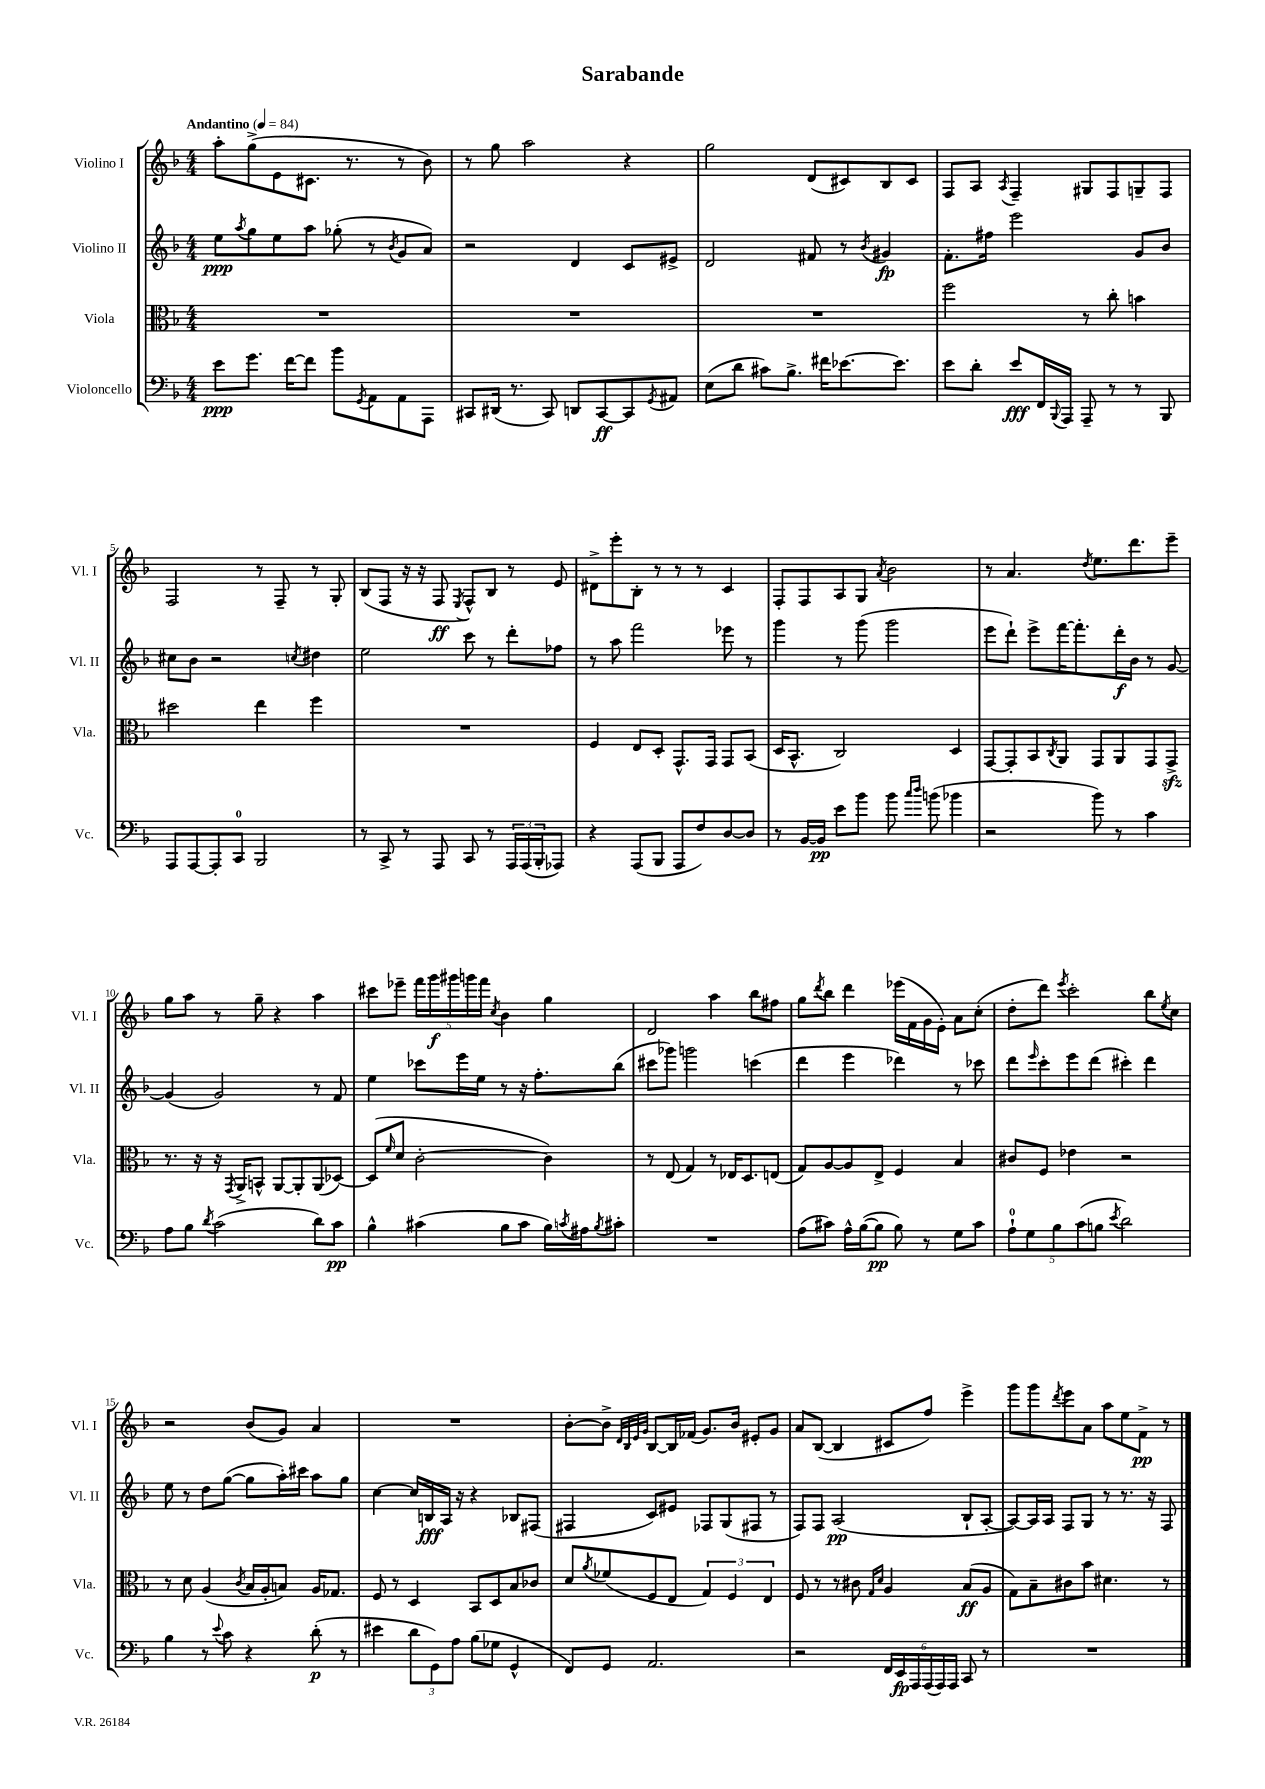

**kern	**kern	**kern	**kern
*staff4	*staff3	*staff2	*staff1
*clefF4	*clefC3	*clefG2	*clefG2
*k[b-]	*k[b-]	*k[b-]	*k[b-]
*M4/4	*M4/4	*M4/4	*M4/4
*MM84	*MM84	*MM84	*MM84
8e\L	1r	8ee\L	8aa'\L
.	.	8qaa/	.
8.g\J	.	8gg\	(8gg^\
.	.	8ee\	8e\
[16f\LK	.	.	.
8f\]J	.	8aa\J	8.c#\J
8b-\L	.	(8gg-'\	.
.	.	.	8.r
8qGG/	.	.	.
8AA\	.	8r	.
.	.	8qb-/	.
8AA\	.	8g/L	8r
8AAA\J	.	8a/J)	8b-\)
=	=	=	=
8CC#/L	1r	2r	8r
(16DD#/Jk	.	.	8gg\
8.r	.	.	.
.	.	.	2aa\
8CC#/)	.	.	.
8DD/L	.	4d/	.
[8CC#/	.	.	.
8CC#/]	.	8c/L	4r
8qGG/	.	.	.
8AA#/J	.	8e#^/J	.
=	=	=	=
(8E\L	1r	2d/	2gg\
8d\J	.	.	.
8c#\L)	.	.	.
8.B-^\J	.	.	.
.	.	8f#/	(8d/L
16f#\LK	.	.	.
[8.e-\	.	8r	8c#/)
.	.	8qb-/	.
.	.	4g#/	8B-/
8.e-\]J	.	.	.
.	.	.	8c#/J
=	=	=	=
8e\L	2ff\	8.f'\L	8F/L
8d'\J	.	.	8A/J
.	.	16ff#\Jk	.
.	.	.	8qA/
8e/L	.	2eee\	4F~/
16FF/L	.	.	.
8qqBBB-/	.	.	.
16AAA/JJ	.	.	.
8AAA~/	8r	.	8G#/L
8r	8cc'\	.	8F/
8r	4b\	8g/L	8G~/
8BBB-/	.	8b-/J	8F/J
=	=	=	=
8AAA/L	2dd#\	8cc#\L	2F/
[8AAA/	.	8b-\J	.
8AAA'/]	.	2r	.
8CC/J	.	.	.
2BBB-/	4ee\	.	8r
.	.	.	8F~/
.	.	8qcc/	.
.	4ff\	4dd#\	8r
.	.	.	8G'/
=	=	=	=
8r	1r	2ee\	(8B-/L
8CC^/	.	.	8F/J
8r	.	.	16r
.	.	.	16r
8AAA/	.	.	8F/
.	.	.	8qE/
8CC/	.	8ccc\	8F^^/L)
8r	.	8r	8B-/J
24AAA/LL	.	8ddd'\L	8r
(24AAA/	.	.	.
24BBB-'/J	.	.	.
8AAA-/J)	.	8ff-\J	8e/
=	=	=	=
4r	4F/	8r	8d#^\L
.	.	8aa\	8eee'\
(8AAA/L	8E/L	2fff\	8B-'\J
8BBB-/J	8D'/J	.	8r
8AAA/L	8.GG^^/L	.	8r
8F/)	.	.	8r
.	16GG/Jk	.	.
[8D/	8GG/L	8eee-\	4c/
8D/]J	(8BB-/J	8r	.
=	=	=	=
8r	16D/LK	4ggg\	8F'/L
.	8.BB-^^/J	.	.
[16BB-/LL	.	.	8F/
16BB-/]JJ	.	.	.
8e\L	2C/)	8r	8A/
8b-\J	.	(8ggg\	8G/J
.	.	.	8qa/
8b-\	.	2ggg\	2b-\
16qqcc/LL	.	.	.
16qqdd/JJ	.	.	.
(8b\	.	.	.
4b-\	4D/	.	.
=	=	=	=
2r	[8GG/L	8eee\L	8r
.	8GG'/]	8ddd`\J)	4.a/
.	8BB-/	8eee^\L	.
.	8qC/	.	.
.	8AA/J	[16fff\K	.
.	.	8.fff'\]	.
.	.	.	8qdd/
8b-\)	8GG/L	.	8.ee\L
8r	8AA/	16ddd'\L	.
.	.	16b-\JJ	8.ddd\
4c\	8GG/	8r	.
.	8GG^/J	[8g/	8eee~\J
=	=	=	=
8A\L	8.r	(4g/]	8gg\L
8B-\J	.	.	8aa\J
.	16r	.	.
8qd/	.	.	.
(2c\	16r	2g/)	8r
.	8qGG/	.	.
.	16AA^/LK	.	.
.	8BB^^/J	.	8gg~\
.	[8AA/L	.	4r
.	8AA'/]	.	.
8d\L)	(8AA/	8r	4aa\
8c\J	[8D-/J)	8f/	.
=	=	=	=
4B-^^\	(8D-/]L	4ee\	8ccc#\L
.	16qqf/	.	.
.	8d/J	.	8eee-~\J
(4c#\	[2c'\	8ccc-\L	20fff\LL
.	.	.	20ggg\
.	.	.	20ggg#\
.	.	16eee\L	.
.	.	.	20ggg\
.	.	16ee\JJ	.
.	.	.	20fff\JJ
.	.	.	8qcc/
8B-\L	.	8r	4b-\
8c#\J	.	16r	.
.	.	8.ff'\L	.
16B-\LL)	4c\])	.	4gg\
8qc/	.	.	.
16A#\J	.	.	.
8qB-/	.	.	.
8c#'\J	.	(8bb-\J	.
=	=	=	=
1r	8r	8ccc#\L	2d/
.	(8E/	8ggg-\J)	.
.	4G/)	2ggg\	.
.	8r	.	4aa\
.	16E-/LK	.	.
.	8.D/	.	.
.	.	(4ccc\	8bb-\L
.	(8E/J	.	8ff#\J
=	=	=	=
(8A\L	8G/L)	4ddd\	8gg\L
.	.	.	8qddd/
8c#\J)	[8A/	.	8bb-\J
16A^^\LL	8A/]	4eee\	4ddd\
([16B-\J	.	.	.
8B-\]J	8E^/J	.	.
8B-\)	4F/	4ddd-\)	(16eee-\LL
.	.	.	16f\
8r	.	.	16g\
.	.	.	16e'\JJ)
8G\L	4B-/	8r	8a\L
8c#\J	.	8ccc-\	(8cc'\J
=	=	=	=
10A`\L	8c#/L	8ddd\L	8dd'\L
10G\	.	.	.
.	.	16qqeee/	.
.	8F/J	8ccc'\	8ddd\J)
10B-\	.	.	.
.	.	.	8qeee/
.	4e-\	8eee\	2ccc'\
(10c\	.	.	.
.	.	(8ddd\J	.
10B\J	.	.	.
8qe/	.	.	.
2d\)	2r	4ccc#'\)	.
.	.	4ddd\	8bb-\L
.	.	.	8qee/
.	.	.	8cc\J
=	=	=	=
4B-\	8r	8ee\	2r
.	8d\	8r	.
8r	(4A/	8dd\L	.
8qqe/	.	.	.
8c\	.	([8gg\J	.
.	8qc/	.	.
4r	16B-/LL	8gg\]L	(8b-/L
.	16A'/J	.	.
.	8B/J)	16aa'\L)	8g/J)
.	.	16ccc#\JJ	.
(8d'\	16A/LK	8aa\L	4a/
.	8.G-/J	.	.
8r	.	8gg\J	.
=	=	=	=
4e#\	8F/	[4cc\	1r
.	8r	.	.
12d\L	4D/	16cc/]LL	.
.	.	16B/	.
12GG\)	.	.	.
.	.	16A/JJ	.
12A\J	.	.	.
.	.	16r	.
(8B-\L	8BB-/L	4r	.
8G-\J	8D/	.	.
4GG^^/	8B-/	8B-/L	.
.	8c-/J	(8F#/J	.
=	=	=	=
8FF/L)	8d/L	4F#/	[8b-'\L
.	8qa/	.	.
8GG/J	(8f-/	.	8b-^\]J
.	.	.	32qqd/LLL
.	.	.	32qqB-/
.	.	.	32qqe/
.	.	.	32qqg/JJJ
2.AA/	8F/	8c/L)	[8B-/L
.	8E/J	8e#/J	16B-/]L
.	.	.	(16f-/JJ
.	6G/)	8F-/L	8.g/L)
.	.	(8G/	.
.	6F/	.	.
.	.	.	16b-/Jk
.	.	8F#/J	8e#'/L
.	6E/	.	.
.	.	8r	8g/J
=	=	=	=
2r	8F/	8F/L)	8a/L
.	8r	8F/J	([8B-/J
.	8r	(2A/	4B-/]
.	8c#\	.	.
.	16qqG/LL	.	.
.	16qqd/JJ	.	.
24FF/LL	4A/	.	8c#/L
24EE/	.	.	.
24AAA/	.	.	.
(24AAA/	.	.	8ff/J)
24AAA/)	.	.	.
24AAA/JJ	.	.	.
8CC/	(8B-/L	8B-`/L	4eee^\
8r	8A/J	[8A'/J	.
=	=	=	=
1r	8G\L)	8A/_L)	8ggg\L
.	8B-~\	16A/]L	8ggg\
.	.	16A/JJ	.
.	.	.	8qddd/
.	8c#\	8F/L	8eee\
.	8b-\J	8G/J	8a\J
.	4.d#\	8r	8aa\L
.	.	8.r	8ee\
.	.	.	8f^\J
.	.	16r	.
.	8r	8F/	8r
==	==	==	==
*-	*-	*-	*-
